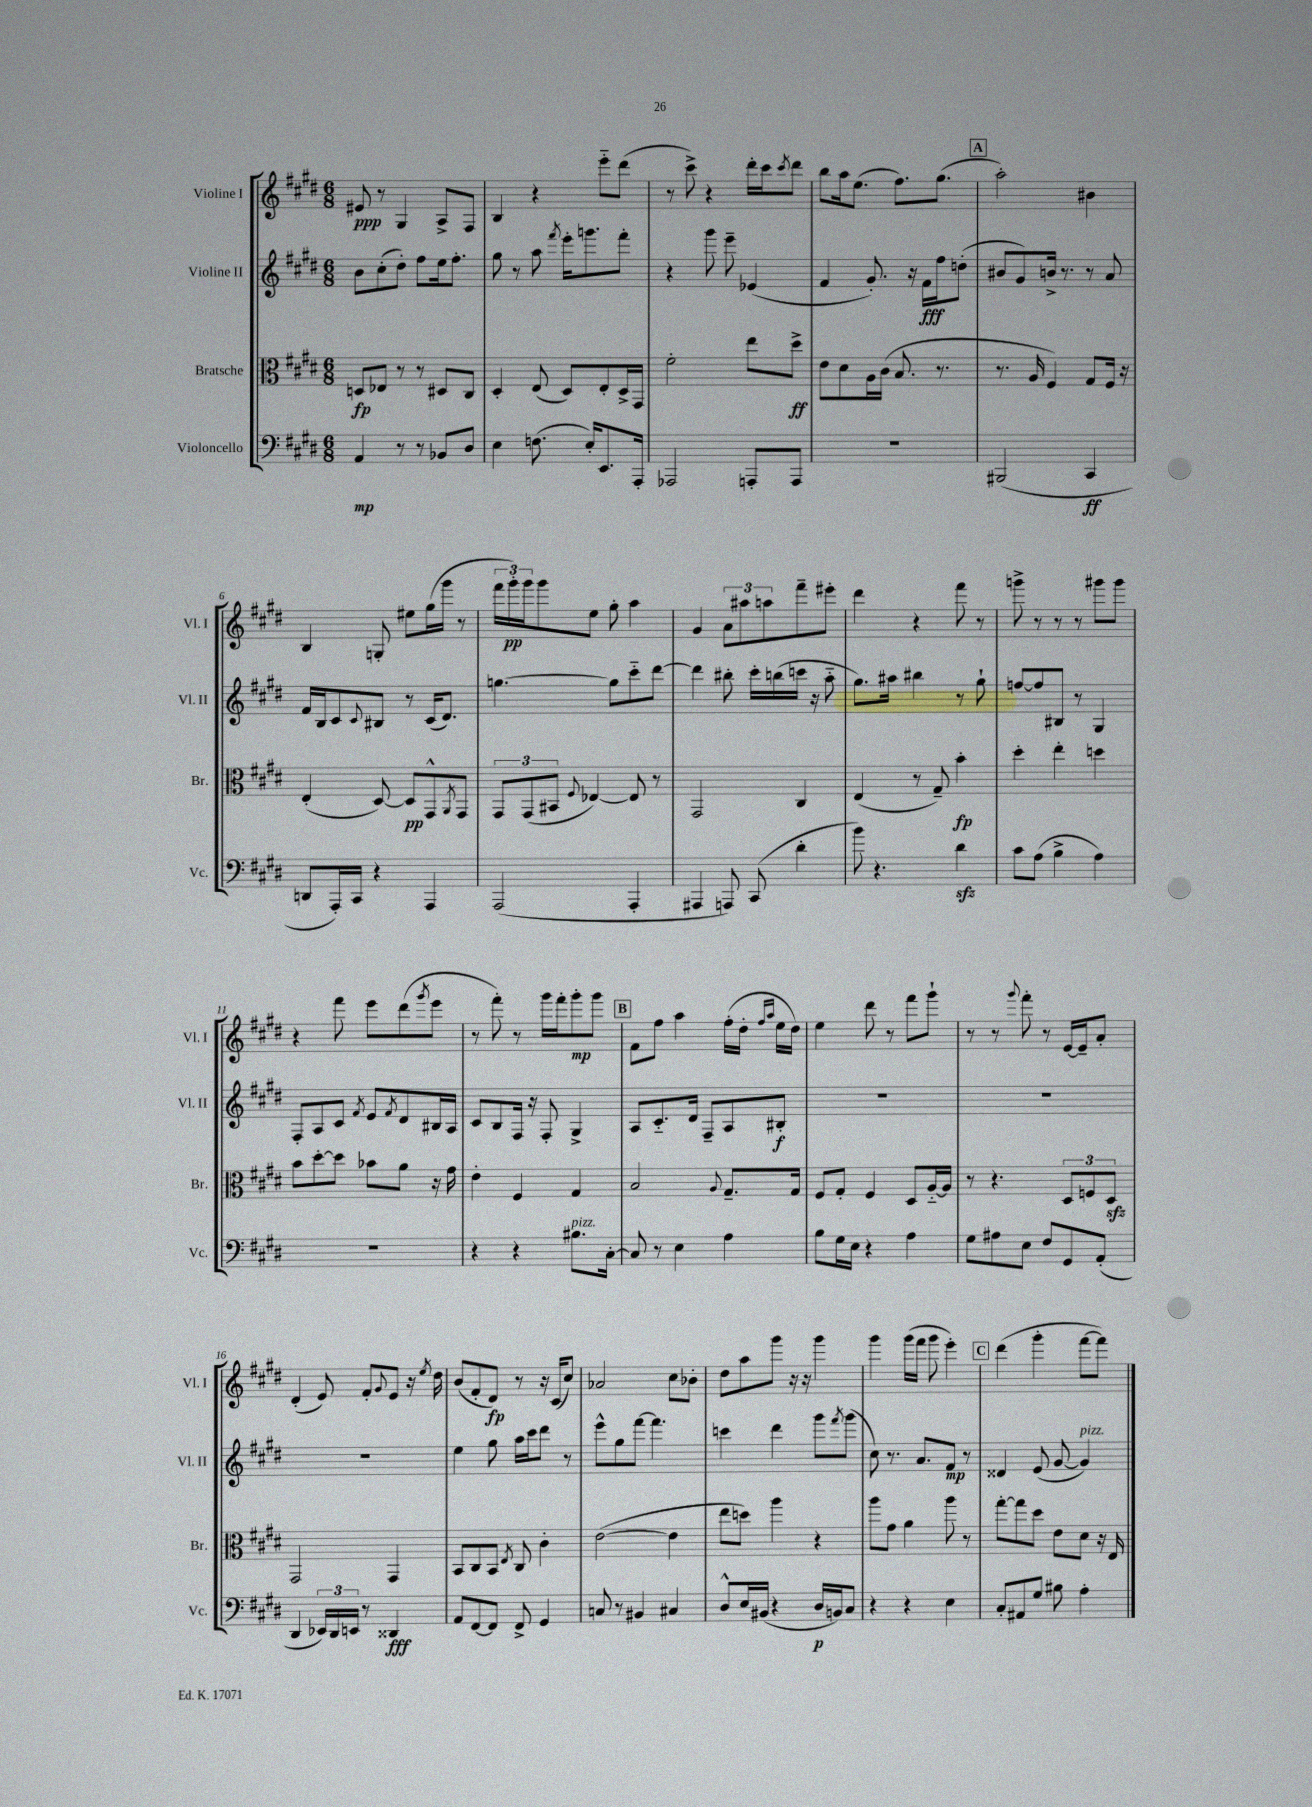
<<
\new StaffGroup <<
\new Staff = "s0" \with { instrumentName = "Violine I" shortInstrumentName = "Vl. I" } {
    \clef treble \key e \major \numericTimeSignature \time 6/8
    eis'8\ppp r8 gis4 a8-> fis8 |
    b4 r4 e'''8-_ dis'''8( |
    r8 cis'''8->) r4 dis'''16-. cis'''16 \acciaccatura { cis'''8 } dis'''8 |
    b''8 a''16 e''8.( fis''8.) gis''8.( |
    \mark \markup { \box "A" } a''2-.) bis'4 |
    b4 g8-. eis''8 gis''16( gis'''16 r8 |
    \tuplet 3/2 { fis'''16 gis'''16-.\pp) gis'''16 } gis'''8 e''8 gis''8-. a''4 |
    gis'4 \tuplet 3/2 { a'8 ais''8 a''8 } fis'''8-- eis'''8-. |
    dis'''4 r4 fis'''8 r8 |
    g'''8-> r8 r8 r8 gis'''8 gis'''8 |
    r4 fis'''8 e'''8 dis'''8( \acciaccatura { gis'''8 } e'''8 |
    r8 fis'''8-.) r8 gis'''16 fis'''16-. gis'''8-.\mp gis'''8 |
    \mark \markup { \box "B" } fis'8 fis''8 a''4 fis''16-.( dis''16-. \grace { fis''16 a''16 } e''16 dis''16) |
    e''4 dis'''8 r8 fis'''8 gis'''8-! |
    r8 r8 \appoggiatura { gis'''8 } fis'''8-. r8 e'16~ e'16-- a'8-. |
    dis'4-.( e'8) fis'8-. \appoggiatura { gis'8 } e'8 r16 \acciaccatura { e''8 } dis''16 |
    b'8( fis'8-. dis'8\fp) r8 r16 cis'16( cis''8) |
    aes'2 cis''8 bes'8-. |
    dis''8 a''8 gis'''8 r16 r16 gis'''4 |
    gis'''4 gis'''16( fis'''16 gis'''8 e'''4-.) |
    \mark \markup { \box "C" } dis'''4( gis'''4-. fis'''8~ fis'''8) \bar "|." |
}
\new Staff = "s1" \with { instrumentName = "Violine II" shortInstrumentName = "Vl. II" } {
    \clef treble \key e \major \numericTimeSignature \time 6/8
    b'8 cis''8-.( dis''8-.) fis''8 e''16 fis''8.-. |
    gis''8 r8 a''8 \acciaccatura { fis'''8 } e'''16-. g'''8. fis'''8-. |
    r4 gis'''8 e'''8-- ees'4( |
    fis'4 gis'8.-.) r16 fis'16\fff fis''16 d''8-.( |
    \mark \markup { \box "A" } bis'8 gis'8) b'16-> r8. r8 a'8 |
    fis'16 b16 cis'8 \appoggiatura { cis'8 } bis8 r8 cis'16( dis'8.) |
    g''4.~ g''8 cis'''8-_ dis'''8~ |
    dis'''4 bis''8-. cis'''16-. b''16( c'''16 r16 a''8-_ |
    gis''8.) ais''16 bis''4 r8 gis''8-! |
    f''8~ f''8 bis8 r8 gis4 |
    fis8-. a8 cis'8 \acciaccatura { fis'8 } e'8 \acciaccatura { fis'8 } dis'8 bis16 a16 |
    cis'8 b8 fis16 r16 fis8-. gis4-> |
    \mark \markup { \box "B" } a8 cis'8.-_ dis'16 fis8-- a8 bis8-.\f |
    R2. |
    R2. |
    R2. |
    e''4 gis''8 a''16 cis'''16 dis'''8 r8 |
    e'''8-^ gis''8 fis'''8~ fis'''4. |
    c'''4 dis'''4 gis'''8 \acciaccatura { fis'''8 } gis'''8( |
    cis''8) r8. a'8. fis'8\mp r8 |
    \mark \markup { \box "C" } disis'4 e'8( gis'8~ gis'4^\markup { \italic "pizz." }) \bar "|." |
}
\new Staff = "s2" \with { instrumentName = "Bratsche" shortInstrumentName = "Br." } {
    \clef alto \key e \major \numericTimeSignature \time 6/8
    d8\fp ees8 r8 r8 dis8 cis8 |
    dis4-. e8( dis8) e8-. dis16-> gis,16 |
    fis'2-. e''8 dis''8->\ff |
    e'8 dis'8 a16 cis'16( b8. r8. |
    \mark \markup { \box "A" } r8. a16 fis4) gis8 fis16 r16 |
    e4-.( dis8~) dis8\pp gis,8-^ \acciaccatura { a,8 } gis,8 |
    \tuplet 3/2 { gis,8 gis,8( bis,8 } \appoggiatura { fis8 } ees4~) ees8 r8 |
    gis,2 cis4 |
    e4( r8 gis8--) b'4-.\fp |
    dis''4-. e''4-. d''4 |
    b'8 dis''8~-. dis''8 bes'8 a'8 r16 gis'16 |
    e'4-. fis4 gis4 |
    \mark \markup { \box "B" } b2 \appoggiatura { a8 } gis8.-- gis16 |
    fis8 gis8-. fis4 dis8 a16~-_ a16 |
    r8 r4. \tuplet 3/2 { dis8 f8 dis8\sfz } |
    gis,2 gis,4 |
    b,8 cis8 b,8 \acciaccatura { e8 } cis8 cis'4-. |
    e'2~( e'4 |
    e''8 d''8) a''4 r4 |
    a''8 gis'8 a'4 a''8 r8 |
    \mark \markup { \box "C" } gis''8~-. gis''8 dis''8 e'8 dis'8 r16 e16 \bar "|." |
}
\new Staff = "s3" \with { instrumentName = "Violoncello" shortInstrumentName = "Vc." } {
    \clef bass \key e \major \numericTimeSignature \time 6/8
    a,4\mp r8 r8 bes,8 dis8 |
    e4 f8.( e16-.) e,8. a,,16-. |
    aes,,2 a,,8-. a,,8 |
    R2. |
    \mark \markup { \box "A" } bis,,2( cis,4\ff |
    d,8 a,,16-.) cis,16 r4 a,,4 |
    a,,2( a,,4-. |
    ais,,4 a,,8) cis,8( dis'4-. |
    b'8) r4. dis'4\sfz |
    cis'8 a8( b4-> a4) |
    R2. |
    r4 r4 bis8.^\markup { \italic "pizz." } cis16~-. |
    \mark \markup { \box "B" } cis8 r8 e4 a4 |
    b8 gis16 e16 r4 a4 |
    gis8 ais8 e8 fis8 gis,8 a,8-.( |
    dis,4 \tuplet 3/2 { ees,16) dis,16 e,16 } r8 disis,4\fff |
    a,8 fis,8~ fis,8 fis,8-> gis,4 |
    c8 r8 bis,4 cis4 |
    dis8-^ e16 bis,16( r4 dis16\p b,16) cis8 |
    r4 r4 e4 |
    \mark \markup { \box "C" } cis8-. ais,8 gis8 bis8 a4-. \bar "|." |
}
>>
>>
